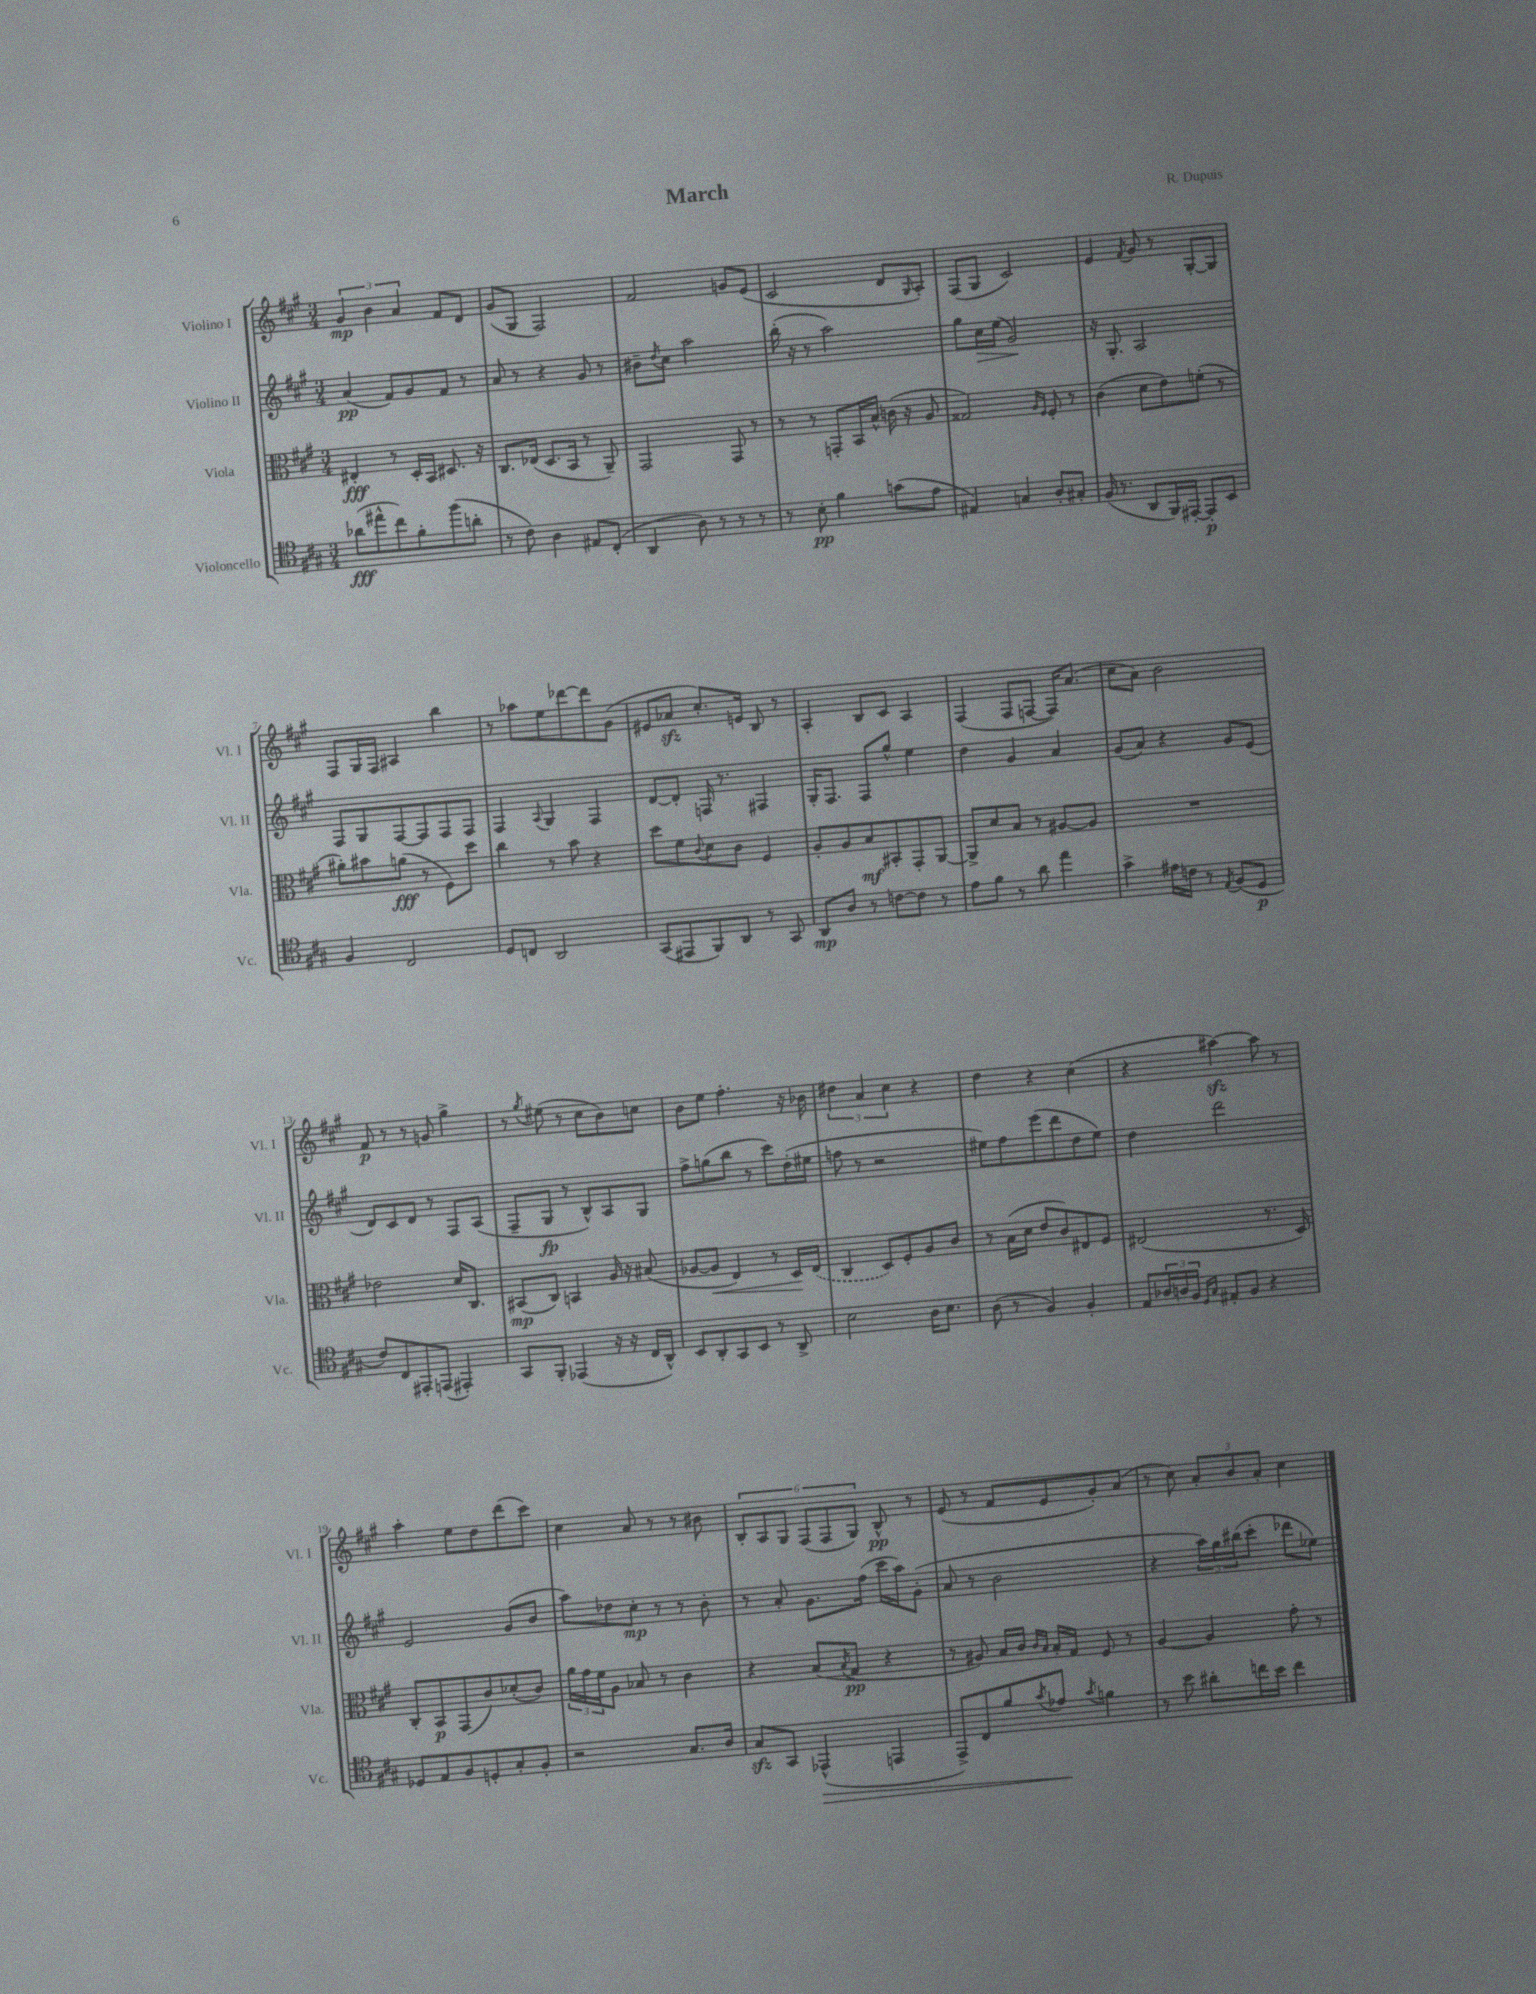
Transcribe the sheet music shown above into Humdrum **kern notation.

**kern	**kern	**kern	**kern
*staff4	*staff3	*staff2	*staff1
*clefC4	*clefC3	*clefG2	*clefG2
*k[f#c#g#]	*k[f#c#g#]	*k[f#c#g#]	*k[f#c#g#]
*M3/4	*M3/4	*M3/4	*M3/4
(8a-	4E#'	(4a	6g#
8ee#^^	.	.	.
.	.	.	6b
8cc#)	8r	8f#)	.
.	.	.	6a
8f#'	16D'	8g#	.
.	16BB	.	.
(8ff#	8.D#	8f#	8f#
8a'	.	8r	8d
.	16r	.	.
=	=	=	=
8r	8.C#	8a	(8g#
8c#)	.	8r	8G#
.	(16E-	.	.
4A	8.D	4r	2F#)
.	16BB	.	.
8E#	8r	8g#	.
(8C#'	8AA~)	8r	.
=	=	=	=
4AA	2GG#	8b#~	2f#
.	.	8qdd	.
.	.	8cc#	.
8A)	.	2aa	.
8r	.	.	.
8r	8GG#	.	8g
8r	8r	.	(8e
=	=	=	=
8r	8r	(16bb'	2c#
.	.	16r	.
8B'	8r	8r	.
4f#	8GG'	2aa)	.
.	16BB	.	.
.	16B^^	.	.
(8g	(16c	.	8d
.	16r	.	.
.	.	.	16qqG#
8e	8A	.	8A')
=	=	=	=
4E#)	2G##)	8gg#	(8F#
.	.	16cc#	8G#
.	.	(16ee	.
4G	.	2g#)	2c#)
.	16qqA	.	.
.	16qqF#	.	.
8A'	8F#'	.	.
8G#'	8r	.	.
=	=	=	=
(16F#	(4c#	16r	4e
8.r	.	8.G#'	.
.	.	.	8qf#
8AA	8d	2A	8g#
16FF#)	8e)	.	8r
[16EE#'	.	.	.
8EE#']	(8f'	.	[8G#'
8BB	8r	.	8G#]
=	=	=	=
4F#	8a#')	8F#	8F#
.	8b#	8G#	16G#
.	.	.	16F#
2C#	(8a	[8F#	4A#
.	8r	8F#]	.
.	8F#)	8F#	4bb
.	8dd	8F#	.
=	=	=	=
8D	4cc#	4F#	8r
8C	.	.	8aa-
.	.	8qqA	.
2AA	8r	4G#	8ee
.	8b	.	[8ddd-
.	4r	4F#	8ddd-]
.	.	.	(8g#
=	=	=	=
(8GG#	8dd	[8d	8e#
8EE#	8f#	8d']	8a-
.	8qqc#	.	.
8FF#)	8d	16F	8.cc#')
.	.	8.r	.
8AA	8c#	.	.
.	.	.	16e
8r	4F#	4F#	8B
8GG#	.	.	8r
=	=	=	=
8AA	8A'	16G#'	4A'
.	.	8.F#	.
8A	8A	.	.
8r	8B	8F#	8B
[8c	8BB#'	8gg#^^	8c#
8c]	8GG#'	4ee	4A
8r	[8AA	.	.
=	=	=	=
8e	8AA^]	4dd	(4F#
8f#	8d	.	.
8r	8B	4g#	8F#
8a	8r	.	[8F
4ee	[8A#	4a	16F])
.	.	.	(8.a
.	8A#]	.	.
=	=	=	=
4g#^	2.r	(8g#	8cc#
.	.	8a)	8a)
16e#	.	4r	2b
16c	.	.	.
8r	.	.	.
8qE	.	.	.
(8F#	.	8g#	.
8D	.	(8e	.
=	=	=	=
8c#)	2e-	8d)	8f#
8C#	.	8c#	8r
8EE#'	.	8d	8r
(8EE	.	8r	8g
4EE#')	16d	8F#	4gg#^
.	8.C#	.	.
.	.	(8A	.
=	=	=	=
8GG#	(8BB#	8F#~	8r
.	.	.	8qgg#
8FF#'	8C#)	8G#	(8ee#
(4EE-	4BB	8r	8r
.	.	8B^^)	8cc#
16r	16A	8A	8b)
16r	16r	.	.
16C#	(8B#	8G#	8cc
16AA^^)	.	.	.
=	=	=	=
8BB	[8A-	8ff#^	8b
8AA'	8A-]	(8gg	8ee
8GG#	4E)	8bb	4.ff#'
8BB	.	8r	.
8r	8r	8ccc#)	.
8AA^	16D	(16dd'	16r
.	(16E	16ee#	16b-
=	=	=	=
2B	4C#	8ff	6dd#
.	.	8r	.
.	.	.	6a
.	8D)	2r	.
.	.	.	6cc#
.	8F#'	.	.
16A	8A	.	4r
8.B	.	.	.
.	8c#	.	.
=	=	=	=
(8A	8r	8ee#)	4dd
8r	(16B	8ff#	.
.	16d	.	.
4F#)	8e	(8eee	4r
.	8c#)	8ddd	.
4F#'	8E#	8dd	(4cc#
.	8F#	8ee#)	.
=	=	=	=
8E	(2E#	4dd	4r
24A-	.	.	.
24A	.	.	.
24F#	.	.	.
16qqD	.	.	.
16qqG#	.	.	.
8E#'	.	2ddd	[4aa#)
8F#	.	.	.
4r	8.r	.	8aa#]
.	.	.	8r
.	16D)	.	.
=	=	=	=
8D-	8C#'	2e	4aa'
8E	8BB	.	.
8F#	(8GG#	.	8ee
8D'	8c#)	.	8dd
8G#'	(8d-'	(8g#	(8ddd
8F#'	8c#)	8b	8ccc#)
=	=	=	=
2r	24a	8aa)	4cc#
.	24g#	.	.
.	24f#	.	.
.	8A	8dd-	.
.	8B-	8cc#'	8a
.	8r	8r	8r
8.G#	4c#	8r	8r
.	.	8b'	8b#
16A	.	.	.
=	=	=	=
8G#	4r	8r	12B'
.	.	.	12A
8GG#	.	8a'	.
.	.	.	12G#
(4EE-^^	(8B	8.g#	(12F#
.	.	.	12F#
.	8qB	.	.
.	8G#	.	.
.	.	.	12G#)
.	.	(16ff#	.
4EE	4r	16ccc#	8B^^
.	.	16aa)	.
.	.	(8g#'	8r
=	=	=	=
8EE^)	8r	8a	(8e
8C#	8A#)	8r	8r
8f#	16B	2b	8f#
.	16c#	.	.
.	16qqc#	.	.
8qg#	16qqB	.	.
8e-	16B'	.	8e
.	16G#	.	.
8qg#	.	.	.
4f	8F#	.	8g#')
.	8r	.	(8a
=	=	=	=
8r	[4A	4r	8r
8b	.	.	8cc#)
8a#'	4A]	24aa)	12a'
.	.	24gg#	.
.	.	(24bb#	12b
16cc	.	8ccc#'	.
.	.	.	12a'
16b	.	.	.
4cc	8g#'	8ddd-	4cc#
.	8r	8ee-)	.
==	==	==	==
*-	*-	*-	*-
